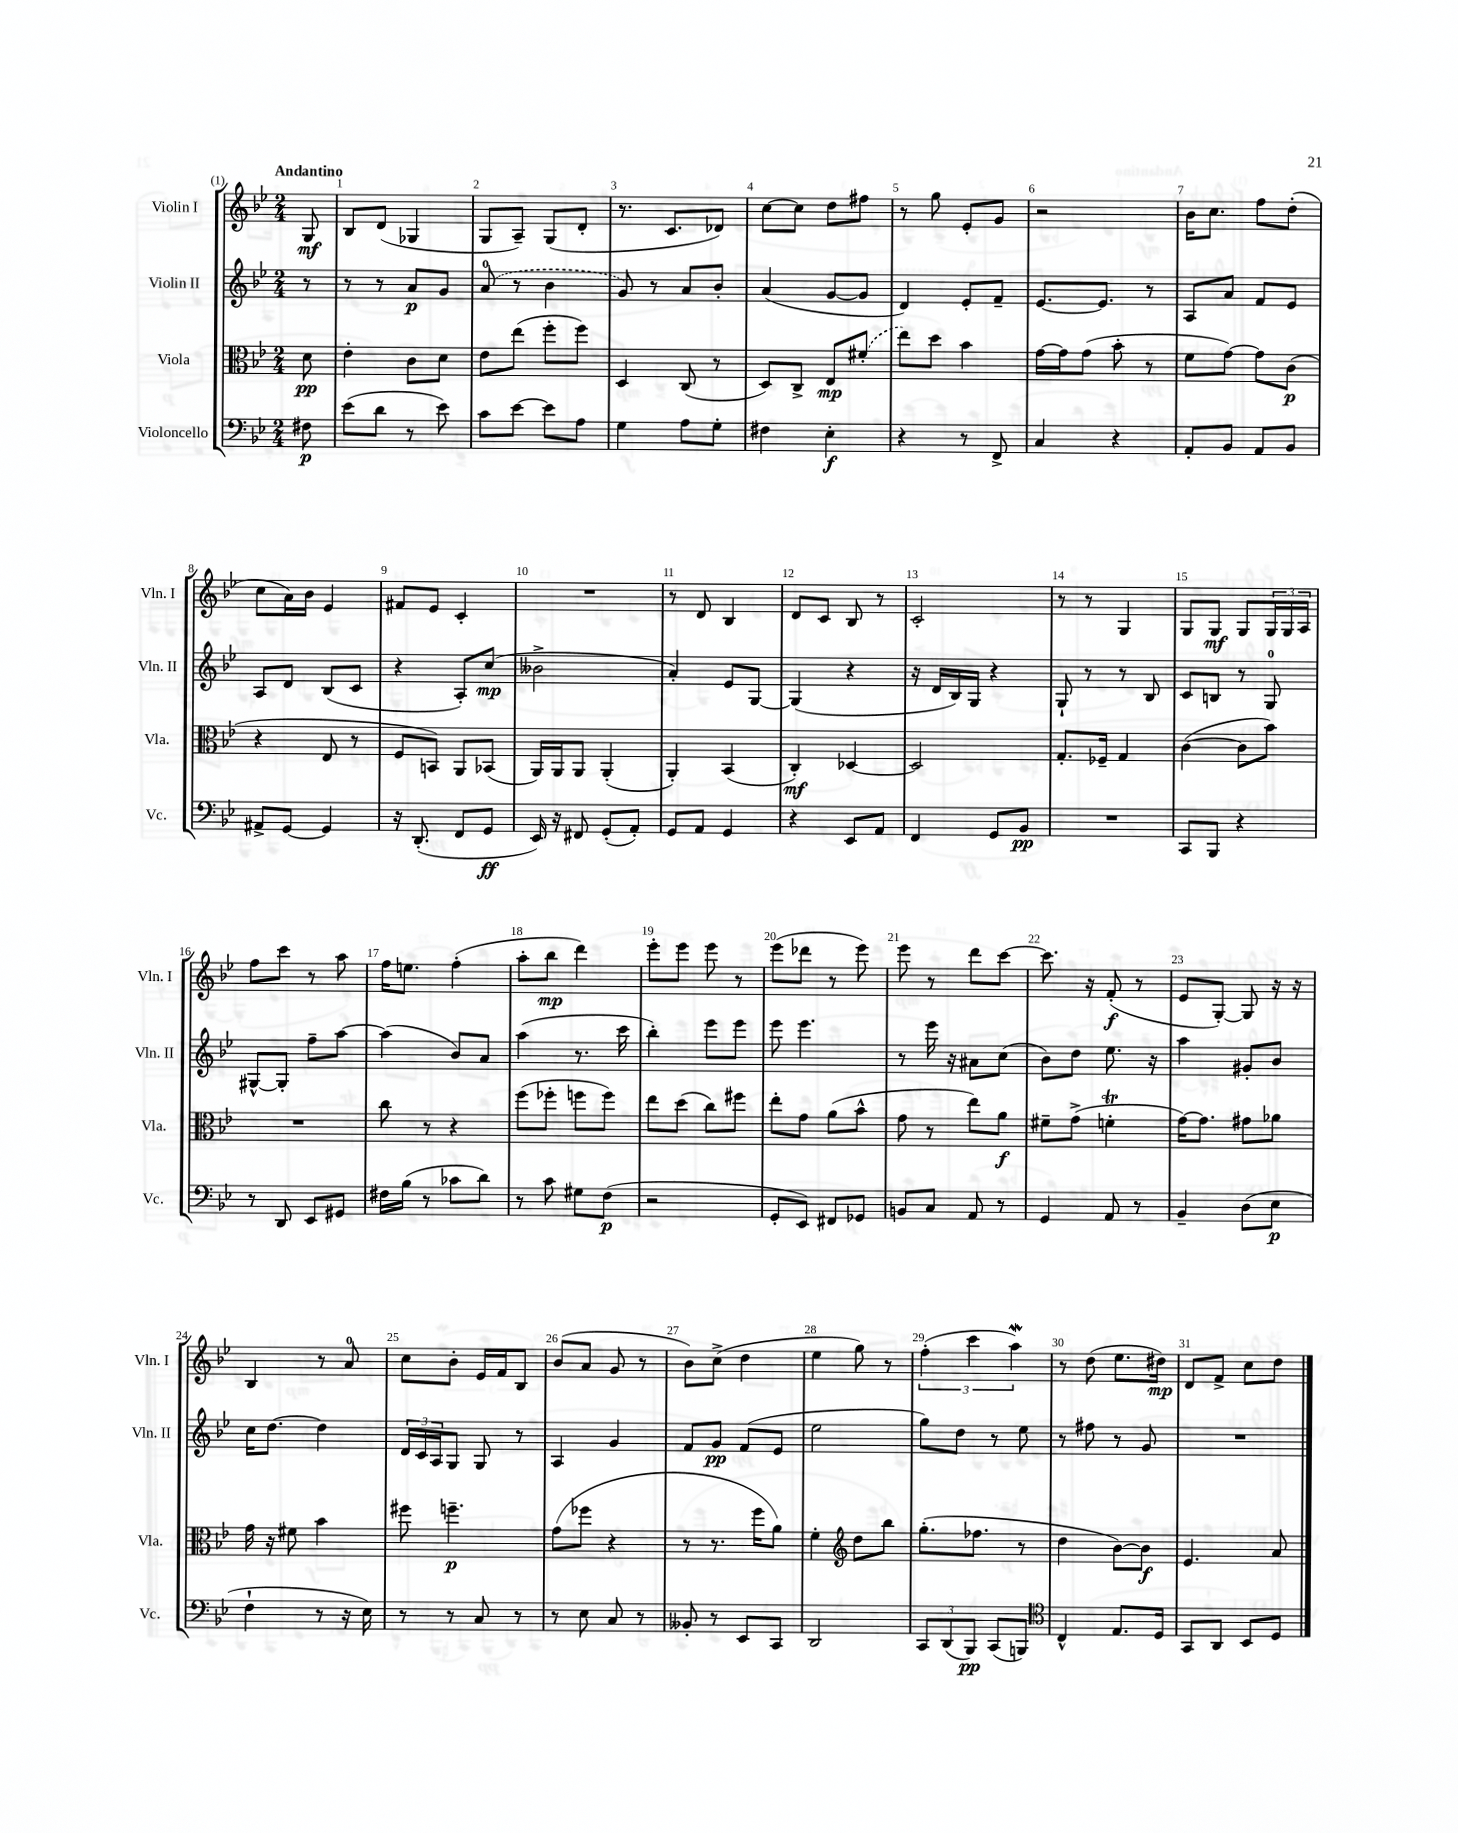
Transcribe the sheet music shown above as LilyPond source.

<<
\new StaffGroup <<
\new Staff = "s0" \with { instrumentName = "Violin I" shortInstrumentName = "Vln. I" } {
    \clef treble \key bes \major \numericTimeSignature \time 2/4 \partial 8 \tempo "Andantino"
    g8\mf |
    bes8 d'8( ges4 |
    g8 a8--) g8( d'8-. |
    r8. c'8. des'8) |
    c''8~ c''8 d''8 fis''8 |
    r8 g''8 ees'8-. g'8 |
    r2 |
    bes'16 c''8. f''8 d''8-.( |
    c''8 a'16) bes'16 ees'4 |
    fis'8 ees'8 c'4-. |
    R2 |
    r8 d'8 bes4 |
    d'8 c'8 bes8 r8 |
    c'2-. |
    r8 r8 g4 |
    g8 g8\mf g8 \tuplet 3/2 { g16 g16 a16 } |
    f''8 c'''8 r8 a''8 |
    f''16 e''8. f''4-.( |
    a''8-. bes''8\mp d'''4) |
    ees'''8-. ees'''8 ees'''8 r8 |
    ees'''8( des'''8 r8 ees'''8) |
    ees'''8 r8 d'''8 c'''8~ |
    c'''8. r16 f'8-.\f( r8 |
    ees'8 g8~-.) g8 r16 r16 |
    bes4 r8 a'8-0 |
    c''8 bes'8-. ees'16 f'16 bes8 |
    bes'8( a'8 g'8 r8 |
    bes'8) c''8->( d''4 |
    ees''4 g''8) r8 |
    \tuplet 3/2 { f''4-.( c'''4 a''4\mordent) } |
    r8 d''8( ees''8. dis''16\mp) |
    d'8 f'8-> c''8 d''8 \bar "|." |
}
\new Staff = "s1" \with { instrumentName = "Violin II" shortInstrumentName = "Vln. II" } {
    \clef treble \key bes \major \numericTimeSignature \time 2/4 \partial 8
    r8 |
    r8 r8 a'8\p g'8 |
    \once \slurDashed a'8-0( r8 bes'4 |
    g'8) r8 a'8 bes'8-. |
    a'4( g'8~ g'8 |
    d'4) ees'8-. f'8-- |
    ees'8.~ ees'8. r8 |
    a8 a'8 f'8 ees'8 |
    a8 d'8 bes8( c'8 |
    r4 a8-.) c''8\mp( |
    beses'2-> |
    a'4-.) ees'8 g8~ |
    g4( r4 |
    r16 d'16 bes16) g16 r4 |
    g8-! r8 r8 bes8 |
    c'8 b8 r8 g8-0 |
    gis8~-^ gis8-. f''8-- a''8~ |
    a''4( bes'8) a'8 |
    a''4( r8. c'''16 |
    bes''4-.) ees'''8 ees'''8 |
    ees'''8 ees'''4. |
    r8 ees'''16 r16 ais'8 c''8( |
    bes'8) d''8 ees''8. r16 |
    a''4 gis'8-. bes'8 |
    c''16 d''8.~ d''4 |
    \tuplet 3/2 { d'16 c'16 a16 } g8 g8 r8 |
    a4 g'4 |
    f'8 g'8\pp f'8( ees'8 |
    ees''2 |
    g''8) d''8 r8 ees''8 |
    r8 fis''8 r8 g'8 |
    R2 \bar "|." |
}
\new Staff = "s2" \with { instrumentName = "Viola" shortInstrumentName = "Vla." } {
    \clef alto \key bes \major \numericTimeSignature \time 2/4 \partial 8
    d'8\pp |
    ees'4-. c'8 d'8 |
    ees'8 ees''8( f''8-. f''8) |
    d4 c8( r8 |
    d8) c8-> ees8\mp \once \slurDashed fis'8-.( |
    ees''8) d''8 bes'4 |
    g'16~ g'16 g'8( bes'8-. r8 |
    f'8 g'8~) g'8 c'8\p( |
    r4 ees8 r8 |
    f8 b,8) a,8 bes,8( |
    a,16) a,16 a,8 a,4-.( |
    a,4-.) bes,4( |
    c4-.\mf) des4~ |
    des2 |
    g8.-. fes16-- g4 |
    c'4~( c'8 bes'8) |
    R2 |
    c''8 r8 r4 |
    f''8( fes''8-. f''8 f''8) |
    ees''8 d''8( c''8) fis''8 |
    ees''8-. g'8 a'8( bes'8-^ |
    g'8 r8 ees''8) a'8\f |
    fis'8-- g'8->( f'4-.\trill |
    g'16~) g'8. gis'8 aes'8 |
    g'16 r16 fis'8 bes'4 |
    fis''8 f''4.--\p |
    g'8( fes''8 r4 |
    r8 r8. f''16 a'8) |
    f'4-. \clef treble d''8 bes''8 |
    g''8.-.( fes''8. r8 |
    d''4 bes'8~) bes'8\f |
    ees'4. a'8 \bar "|." |
}
\new Staff = "s3" \with { instrumentName = "Violoncello" shortInstrumentName = "Vc." } {
    \clef bass \key bes \major \numericTimeSignature \time 2/4 \partial 8
    fis8\p |
    ees'8( d'8 r8 ees'8) |
    c'8 ees'8~ ees'8 a8 |
    g4 a8 g8-. |
    fis4 ees4-.\f |
    r4 r8 f,8-> |
    c4 r4 |
    a,8-. bes,8 a,8 bes,8 |
    ais,8-> g,8~ g,4 |
    r16 d,8.-.( f,8 g,8\ff |
    ees,16) r16 fis,8 g,8-.( a,8-.) |
    g,8 a,8 g,4 |
    r4 ees,8 a,8 |
    f,4 g,8 bes,8\pp |
    R2 |
    c,8 bes,,8 r4 |
    r8 d,8 ees,8 gis,8 |
    fis16 bes16( r8 ces'8 d'8) |
    r8 c'8 gis8 f8\p( |
    r2 |
    g,8-. ees,8) fis,8 ges,8 |
    b,8 c8 a,8 r8 |
    g,4 a,8 r8 |
    bes,4-- d8( ees8\p |
    f4-! r8 r16 ees16) |
    r8 r8 c8 r8 |
    r8 ees8 c8 r8 |
    beses,8-. r8 ees,8 c,8 |
    d,2 |
    \tuplet 3/2 { c,8 d,8( bes,,8\pp) } c,8( b,,8) |
    \clef tenor c4-^ ees8. d16 |
    g,8 a,8 bes,8 d8 \bar "|." |
}
>>
>>
\layout { \context { \Score \override BarNumber.break-visibility = ##(#f #t #t) barNumberVisibility = #all-bar-numbers-visible } }
